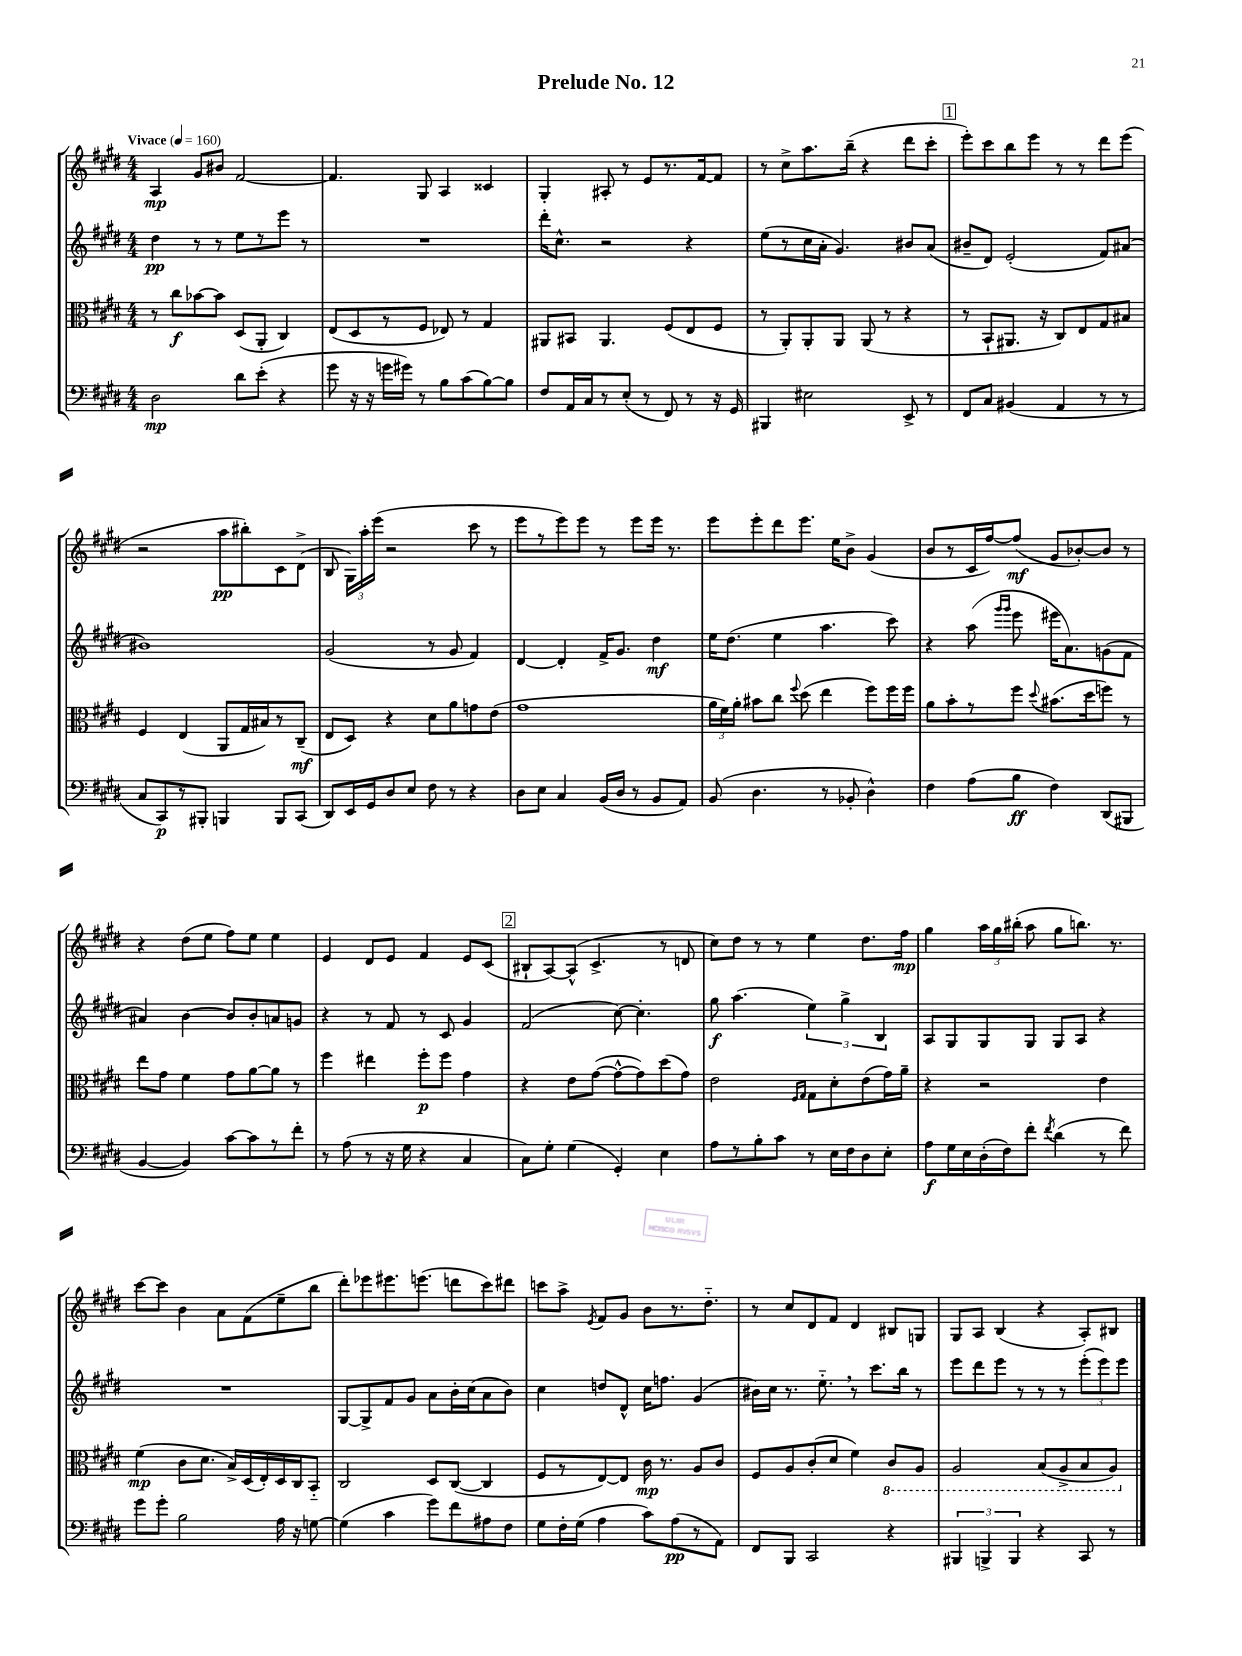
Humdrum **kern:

**kern	**kern	**kern	**kern
*staff4	*staff3	*staff2	*staff1
*clefF4	*clefC3	*clefG2	*clefG2
*k[f#c#g#d#]	*k[f#c#g#d#]	*k[f#c#g#d#]	*k[f#c#g#d#]
*M4/4	*M4/4	*M4/4	*M4/4
*MM160	*MM160	*MM160	*MM160
2D#\	8r	4dd#\	4A/
.	8cc#\L	.	.
.	[8b-\	8r	8g#/L
.	8b-\]J	8r	8b#/J
8d#\L	(8D#/L	8ee\L	[2f#/
(8e'\J	8AA'/J	8r	.
4r	4C#/)	8eee\J	.
.	.	8r	.
=	=	=	=
8g#\	(8E/L	1r	4.f#/]
16r	8D#/	.	.
16r	.	.	.
16g\LL	8r	.	.
16g#\JJ)	.	.	.
8r	8F#/J	.	8G#/
8B\L	8E-/)	.	4A/
(8c#\	8r	.	.
[8B\)	4G#/	.	4c##/
8B\]J	.	.	.
=	=	=	=
8F#/L	8AA#/L	16ddd#'\LK	4G#'/
.	.	8.cc#^^\J	.
16AA/L	8BB#/J	.	.
16C#/J	.	.	.
8r	4.AA#/	2r	8A#'/
(8E'/J	.	.	8r
8r	.	.	8e/L
8FF#/)	(8F#/L	.	8.r
8r	8E/	4r	.
.	.	.	[16f#/k
16r	8F#/J	.	8f#/]J
16GG#/	.	.	.
=	=	=	=
4BBB#/	8r	(8ee\L	8r
.	8AA'/L)	8r	8cc#^\L
2E#\	8AA'/	16cc#\L	8.aa\
.	.	16a'\JJ	.
.	8AA/J	4.g#/)	.
.	.	.	(16bb~\Jk
.	(8AA/	.	4r
.	8r	.	.
8EE^/	4r	8b#/L	8ddd#\L
8r	.	(8a/J	8ccc#'\J
=	=	=	=
8FF#/L	8r	8b#~/L	8eee'\L)
8C#/J	8BB`/L	8d#/J)	8ccc#\
(4BB#/	8.AA#/J	(2e'/	8bb\
.	.	.	8eee\J
.	16r	.	.
4AA/	8C#/L)	.	8r
.	8E/	.	8r
8r	8G#/	8f#/L)	8ddd#\L
8r	8B#/J	(8a#/J	(8eee\J
=	=	=	=
8C#/L	4F#/	1b#)	2r
8CC#/)	.	.	.
8r	(4E/	.	.
8BBB#'/J	.	.	.
4BBB/	8AA/L	.	8aa\L
.	16G#/L	.	8bb#'\)
.	16B#/J)	.	.
8BBB/L	8r	.	8c#\
(8CC#/J	(8C#~/J	.	(8d#^\J
=	=	=	=
8DD#/L)	8E/L	(2g#/	8B/
16EE/L	8D#/J)	.	24G#\LL)
.	.	.	24aa'\
16GG#/J	.	.	.
.	.	.	(24eee\JJ
8D#/	4r	.	2r
8E/J	.	.	.
8F#\	8d#\L	8r	.
8r	8a\	8g#/	.
4r	8g\	4f#/)	8ccc#\
.	(8e\J	.	8r
=	=	=	=
8D#\L	1g#	[4d#/	8eee\L
8E\J	.	.	8r
4C#/	.	4d#'/]	8eee\)
.	.	.	8eee\J
(16BB/LL	.	16f#^/LK	8r
16D#/JJ	.	8.g#/J	.
8r	.	.	8eee\L
8BB/L	.	4dd#\	16eee\Jk
.	.	.	8.r
8AA/J)	.	.	.
=	=	=	=
(8BB/	24a\LL	16ee\LK	8eee\L
.	24f#\)	.	.
.	.	(8.dd#\J	.
.	24a'\JJ	.	.
4.D#\	8b#\L	.	8eee'\
.	8cc#\J	4ee\	8ddd#\
.	8qqff#/	.	.
.	(8dd#\	.	8.eee\J
8r	4ee\	4.aa\	.
.	.	.	16ee\LK
8BB-'/	.	.	8b^\J
4D#^^\)	8ff#\L)	.	(4g#/
.	16ff#\L	8ccc#\)	.
.	16ff#\JJ	.	.
=	=	=	=
4F#\	8a\L	4r	8b/L
.	8b'\	.	8r
(8A\L	8r	(8aa\	16c#/L
.	.	.	[16ff#/J)
.	.	16qqggg#/LL	.
.	.	16qqggg#/JJ	.
8B\J	8ff#\J	8eee\	(8ff#/]J
.	8qqdd#/	.	.
4F#\)	(8.b#\L	16eee#\LK	8g#/L
.	.	8.a\)	.
.	.	.	[8b-'/)
.	16dd#\k	.	.
(8DD#/L	8ff\J)	(8g\	8b-/]J
8BBB#/J	8r	8f#\J	8r
=	=	=	=
[4BB/	8ee\L	4a#/)	4r
.	8g#\J	.	.
4BB/])	4f#\	[4b\	(8dd#\L
.	.	.	8ee\J
[8c#\L	8g#\L	8b/]L	8ff#\L)
8c#\]	[8a\	8b'/	8ee\J
8r	8a\]J	8a/	4ee\
8f#'\J	8r	8g/J	.
=	=	=	=
8r	4ff#\	4r	4e/
(8A\	.	.	.
8r	4ee#\	8r	8d#/L
16r	.	8f#/	8e/J
16G#\	.	.	.
4r	8ff#'\L	8r	4f#/
.	8ff#\J	8c#/	.
4C#/	4g#\	4g#/	8e/L
.	.	.	(8c#/J
=	=	=	=
8C#\L)	4r	(2f#/	8B#`/L
8G#'\J	.	.	[8A/)
(4G#\	8e\L	.	(8A^^/]J
.	([8g#\J	.	4.c#^/
4GG#'/)	8g#^^\_L	[8cc#\)	.
.	8g#\])	4.cc#'\]	.
4E\	(8dd#\	.	8r
.	8g#\J)	.	8d/
=	=	=	=
8A\L	2e\	8gg#\	8cc#\L)
8r	.	(4.aa\	8dd#\J
8B'\	.	.	8r
8c#\J	.	.	8r
.	16qqF#/LL	.	.
.	16qqG#/JJ	.	.
8r	8G#\L	6ee\)	4ee\
16E\LL	8d#'\	.	.
.	.	6gg#^\	.
16F#\J	.	.	.
8D#\	(8e\	.	8.dd#\L
.	.	6B/	.
8E'\J	16g#\L)	.	.
.	16a~\JJ	.	16ff#\Jk
=	=	=	=
8A\L	4r	8A/L	4gg#\
16G#\L	.	8G#/	.
16E\	.	.	.
(16D#'\	2r	8G#/	24aa\LL
.	.	.	24gg#\
16F#\J)	.	.	.
.	.	.	(24bb#'\JJ
8f#'\J	.	8G#/J	8aa\
8qf#/	.	.	.
(4d#\	.	8G#/L	8gg#\L
.	.	8A/J	8.bb\J)
8r	4e\	4r	.
.	.	.	8.r
8f#\)	.	.	.
=	=	=	=
8g#\L	(4f#\	1r	[8ccc#\L
8g#'\J	.	.	8ccc#\]J
2B\	8c#\L	.	4b\
.	8.d#\J	.	.
.	.	.	8a\L
.	16B^/LL)	.	.
.	(16D#/	.	(8f#\
.	16E'/)	.	.
16A\	16D#/	.	8ee~\
16r	16C#/J	.	.
[8G\	8BB'~/J	.	8bb\J
=	=	=	=
(4G\]	2C#/	[8G#/L	8ddd#'\L)
.	.	8G#^/]	8eee-\
4c#\	.	8f#/	8.eee#\
.	.	8g#/J	.
.	.	.	(8.eee\J
8g#\L)	8D#/L	8a\L	.
8f#\	([8C#/J	16b'\L	8ddd\L
.	.	(16cc#\J	.
8A#\	4C#/]	8a\	8ccc#\)
8F#\J	.	8b\J)	8ddd#\J
=	=	=	=
8G#\L	8F#/L	4cc#\	8ccc\L
16F#'\L	8r	.	8aa^\J
(16G#\JJ	.	.	.
.	.	.	8qe/
4A\	[8E/)	8dd/L	8f#/L
.	8E/]J	8d#^^/J	8g#/J
8c#\L)	16c#\	16cc#\LK	8b\L
.	8.r	8.ff\J	.
(8A\	.	.	8.r
8r	8A/L	(4g#/	.
.	.	.	8.dd#'~\J
8AA\J)	8c#/J	.	.
=	=	=	=
8FF#/L	8F#/L	16b#\LL)	8r
.	.	16cc#\JJ	.
8BBB/J	8A/	8.r	8cc#/L
2CC#/	(8c#'/	.	8d#/
.	.	8.ee'~\	.
.	8d#/J	.	8f#/J
.	4f#\)	8r	4d#/
.	.	8.ccc#\L	.
4r	8C#/L	.	8B#/L
.	.	16bb\Jk	.
.	8AA/J	8r	8G/J
=	=	=	=
6BBB#/	2AA/	8eee\L	8G#/L
.	.	8ddd#\	8A/J
6BBB^/	.	.	.
.	.	8eee\J	(4B/
6BBB/	.	.	.
.	.	8r	.
4r	(8BB/L	8r	4r
.	8AA^/	8r	.
8CC#/	8BB/	(12eee'\L	8A'/L)
.	.	12eee\)	.
8r	8AA/J)	.	8B#/J
.	.	12eee\J	.
==	==	==	==
*-	*-	*-	*-
